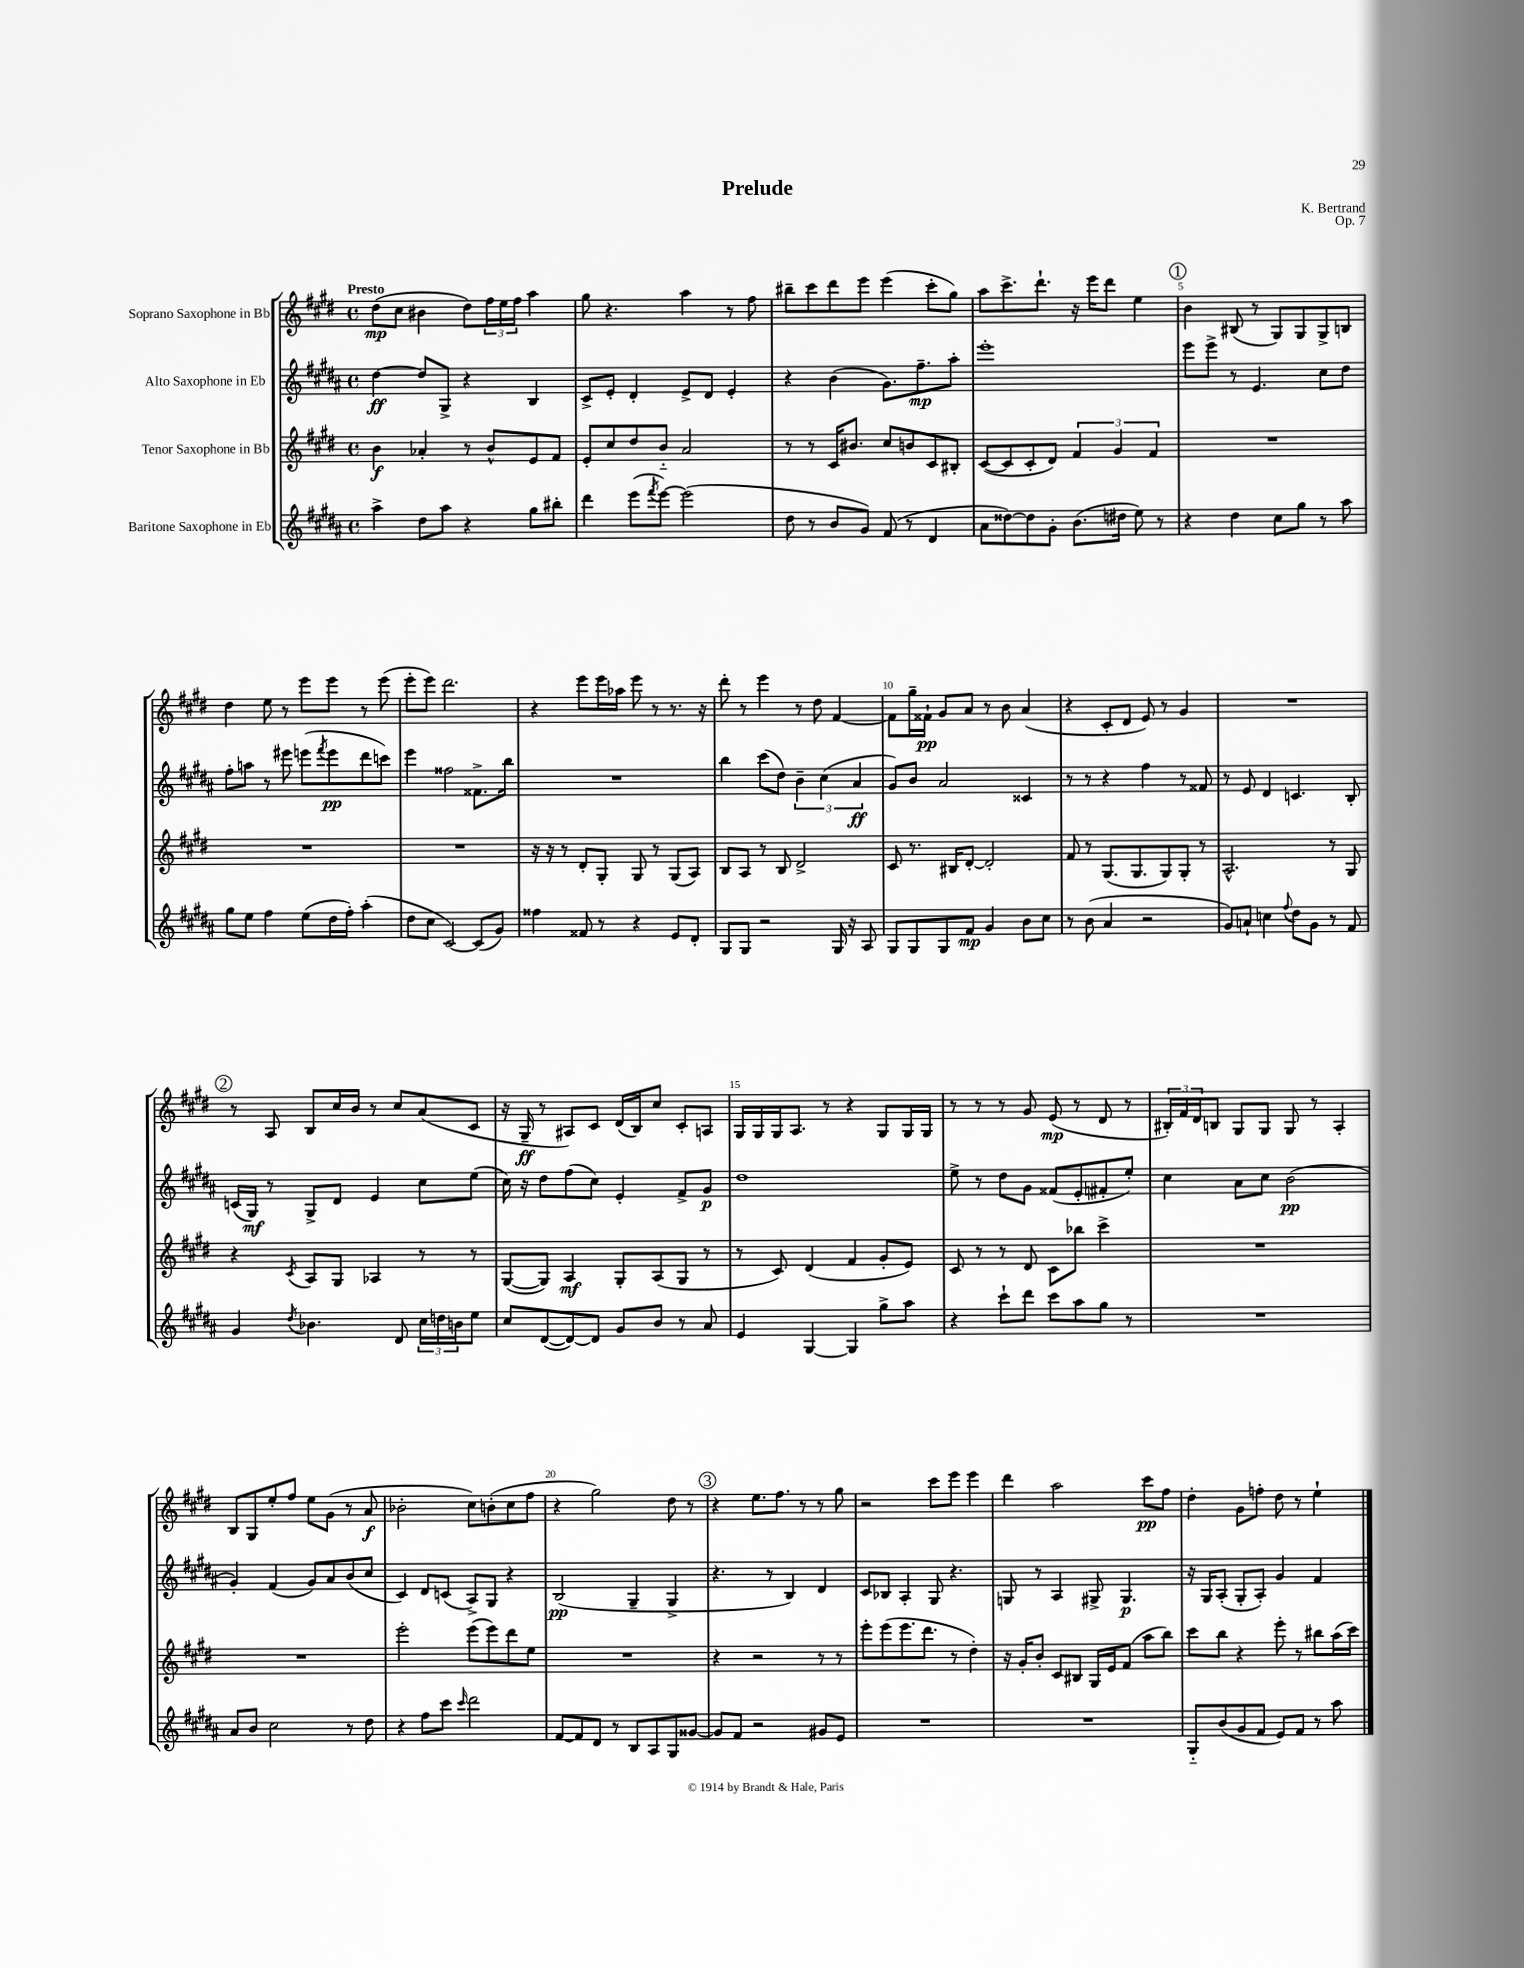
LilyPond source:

\header { title = "Prelude" composer = "K. Bertrand" opus = "Op. 7" }
<<
\new StaffGroup <<
\new Staff = "s0" \with { instrumentName = "Soprano Saxophone in Bb" } {
    \clef treble \key e \major \defaultTimeSignature \time 4/4 \tempo "Presto"
    dis''8\mp( cis''8 bis'4 dis''8) \tuplet 3/2 { fis''16 e''16 fis''16 } a''4 |
    gis''8 r4. a''4 r8 fis''8 |
    bis''8-- cis'''8 dis'''8 e'''8 e'''4( cis'''8-. gis''8) |
    a''8 cis'''8.-> dis'''8.-! r16 e'''16 dis'''8 e''4 |
    \mark \markup { \circle "1" } b'4 bis8( r8 gis8) gis8 gis8-> b8 |
    dis''4 e''8 r8 e'''8 e'''8 r8 e'''8( |
    e'''8-. e'''8) dis'''2. |
    r4 e'''8 e'''16 aes''16 e'''8 r8 r8. r16 |
    dis'''8-. r8 e'''4 r8 dis''8 fis'4~ |
    fis'8 gis''16-- fisis'16-!\pp gis'8 a'8 r8 b'8 a'4( |
    r4 cis'8-. dis'8 e'8) r8 gis'4 |
    R1 |
    \mark \markup { \circle "2" } r8 a8 b8 cis''16 b'16 r8 cis''8 a'8( cis'8 |
    r16 gis16--\ff r8 ais8) cis'8 dis'16( b16) cis''8 cis'8-. a8 |
    gis16 gis16 gis16 a8. r8 r4 gis8 gis16 gis16 |
    r8 r8 r8 gis'8 e'8\mp( r8 dis'8 r8 |
    \tuplet 3/2 { bis16-.) fis'16 dis'16 } b8 gis8 gis8 gis8 r8 a4-. |
    b8 gis8 e''8-. fis''8 e''8 gis'8( r8 a'8\f |
    bes'2-. cis''8) b'8-.( cis''8 fis''8 |
    r4 gis''2) dis''8 r8 |
    \mark \markup { \circle "3" } r4 e''8. fis''8. r8 r8 gis''8 |
    r2 cis'''8 e'''8 e'''4 |
    dis'''4 a''2 cis'''8\pp fis''8 |
    dis''4-. gis'8 f''8-. dis''8 r8 e''4-! \bar "|." |
}
\new Staff = "s1" \with { instrumentName = "Alto Saxophone in Eb" } {
    \clef treble \key b \major \defaultTimeSignature \time 4/4
    dis''4~\ff dis''8 gis8-> r4 b4 |
    cis'8-> e'8-. dis'4-. e'8-> dis'8 e'4-. |
    r4 b'4( gis'8.) fis''8.--\mp ais''8-. |
    e'''1-. |
    \mark \markup { \circle "1" } e'''8 e'''8-> r8 e'4. cis''8 dis''8 |
    fis''8-. a''8 r8 eis'''8 e'''8( \acciaccatura { fis'''8 } e'''8\pp dis'''8 c'''8) |
    e'''4 fisis''2 fisis'8.-> b''16 |
    R1 |
    b''4 cis'''8( dis''8) \tuplet 3/2 { b'4-- cis''4( ais'4\ff } |
    gis'8) b'8 ais'2 cisis'4 |
    r8 r8 r4 fis''4 r8 fisis'8 |
    r8 e'8 dis'4 c'4. b8-. |
    \mark \markup { \circle "2" } c'16( gis16\mf) r8 gis8-> dis'8 e'4 cis''8 e''8( |
    cis''16) r16 dis''8 fis''8( cis''8) e'4-. fis'8-> gis'8\p |
    dis''1 |
    e''8-> r8 dis''8 gis'8 fisis'8( e'8-. fis'8-. e''8-.) |
    cis''4 ais'8 cis''8 b'2\pp( |
    gis'4-.) fis'4( gis'8) ais'8 b'8( cis''8 |
    cis'4) dis'8 c'8( ais8->) gis8 r4 |
    b2\pp( gis4-- gis4-> |
    \mark \markup { \circle "3" } r4. r8 b4) dis'4 |
    cis'8 bes8 ais4-. gis8 r4. |
    g8 r8 ais4 gis8-> gis4.\p |
    r16 gis16 ais8-.( gis8-. ais8-.) gis'4 fis'4 \bar "|." |
}
\new Staff = "s2" \with { instrumentName = "Tenor Saxophone in Bb" } {
    \clef treble \key e \major \defaultTimeSignature \time 4/4
    b'4\f aes'4-. r8 b'8-^ e'8 fis'8 |
    e'8-. cis''8 dis''8 b'8-_ a'2 |
    r8 r8 cis'16 bis'8. cis''8 b'8 cis'8 bis8-. |
    cis'8~( cis'8 cis'8-. dis'8) \tuplet 3/2 { fis'4 gis'4 fis'4 } |
    \mark \markup { \circle "1" } R1 |
    R1 |
    R1 |
    r16 r16 r8 dis'8-. gis8-. gis8 r8 gis8( a8) |
    b8 a8 r8 b8 dis'2-> |
    cis'8 r8. bis16 dis'8~-. dis'2-. |
    fis'8 r8 gis8.( gis8. gis8) gis8-. r8 |
    a2.-^ r8 gis8 |
    \mark \markup { \circle "2" } r4 \acciaccatura { cis'8 } a8 gis8 aes4 r8 r8 |
    gis8~( gis8) a4\mf gis8-. a8( gis8 r8 |
    r8 cis'8) dis'4( fis'4 gis'8-. e'8) |
    cis'8 r8 r8 dis'8 cis'8 bes''8 cis'''4-> |
    R1 |
    R1 |
    e'''2-. e'''8( e'''8) dis'''8 e''8 |
    R1 |
    \mark \markup { \circle "3" } r4 r2 r8 r8 |
    e'''8-. e'''8( e'''8. dis'''8. r8 dis''4-.) |
    r16 gis'16-. b'8-. cis'8 bis8 gis16 e'16 fis'8( a''8 b''8) |
    cis'''8 b''8 r4 e'''8-. r8 bis''8 a''16( cis'''16) \bar "|." |
}
\new Staff = "s3" \with { instrumentName = "Baritone Saxophone in Eb" } {
    \clef treble \key b \major \defaultTimeSignature \time 4/4
    ais''4-> dis''8 ais''8 r4 gis''8 bis''8-. |
    dis'''4 e'''8( \acciaccatura { fis'''8 } e'''8~) e'''2( |
    dis''8 r8 b'8 gis'8) fis'8( r8 dis'4 |
    ais'8 disis''8~) disis''8 gis'8-. b'8.( dis''16 e''8) r8 |
    \mark \markup { \circle "1" } r4 dis''4 cis''8 gis''8 r8 ais''8 |
    gis''8 e''8 fis''4 e''8( dis''16 fis''16-.) ais''4-.( |
    dis''8 cis''8 cis'2~) cis'8( gis'8) |
    fisis''4 fisis'8 r8 r4 e'8 dis'8-. |
    gis8 gis8 r2 gis16 r16 ais8 |
    gis8 gis8 gis8 fis'8\mp gis'4 b'8 cis''8 |
    r8 b'8( ais'4 r2 |
    gis'8) a'8-! c''4 \appoggiatura { fis''8 } dis''8 gis'8 r8 fis'8 |
    \mark \markup { \circle "2" } gis'4 \acciaccatura { dis''8 } bes'4. dis'8 \tuplet 3/2 { cis''16 d''16 b'16 } e''8 |
    cis''8 dis'8~( dis'8~) dis'8 gis'8 b'8 r8 ais'8 |
    e'4 gis4~ gis4 gis''8-> ais''8 |
    r4 cis'''8-! dis'''8 cis'''8 ais''8 gis''8 r8 |
    R1 |
    ais'8 b'8 cis''2 r8 dis''8 |
    r4 fis''8 cis'''8 \grace { cis'''16 } dis'''2 |
    fis'8~ fis'8 dis'8 r8 b8 ais8 gis8 gisis'8~ |
    \mark \markup { \circle "3" } gisis'8 fis'8 r2 gis'8 e'8 |
    R1 |
    R1 |
    gis8-_ b'8( gis'8 fis'8 e'8) fis'8 r8 ais''8 \bar "|." |
}
>>
>>
\layout { \context { \Score \override BarNumber.break-visibility = ##(#f #t #t) barNumberVisibility = #(every-nth-bar-number-visible 5) } }
